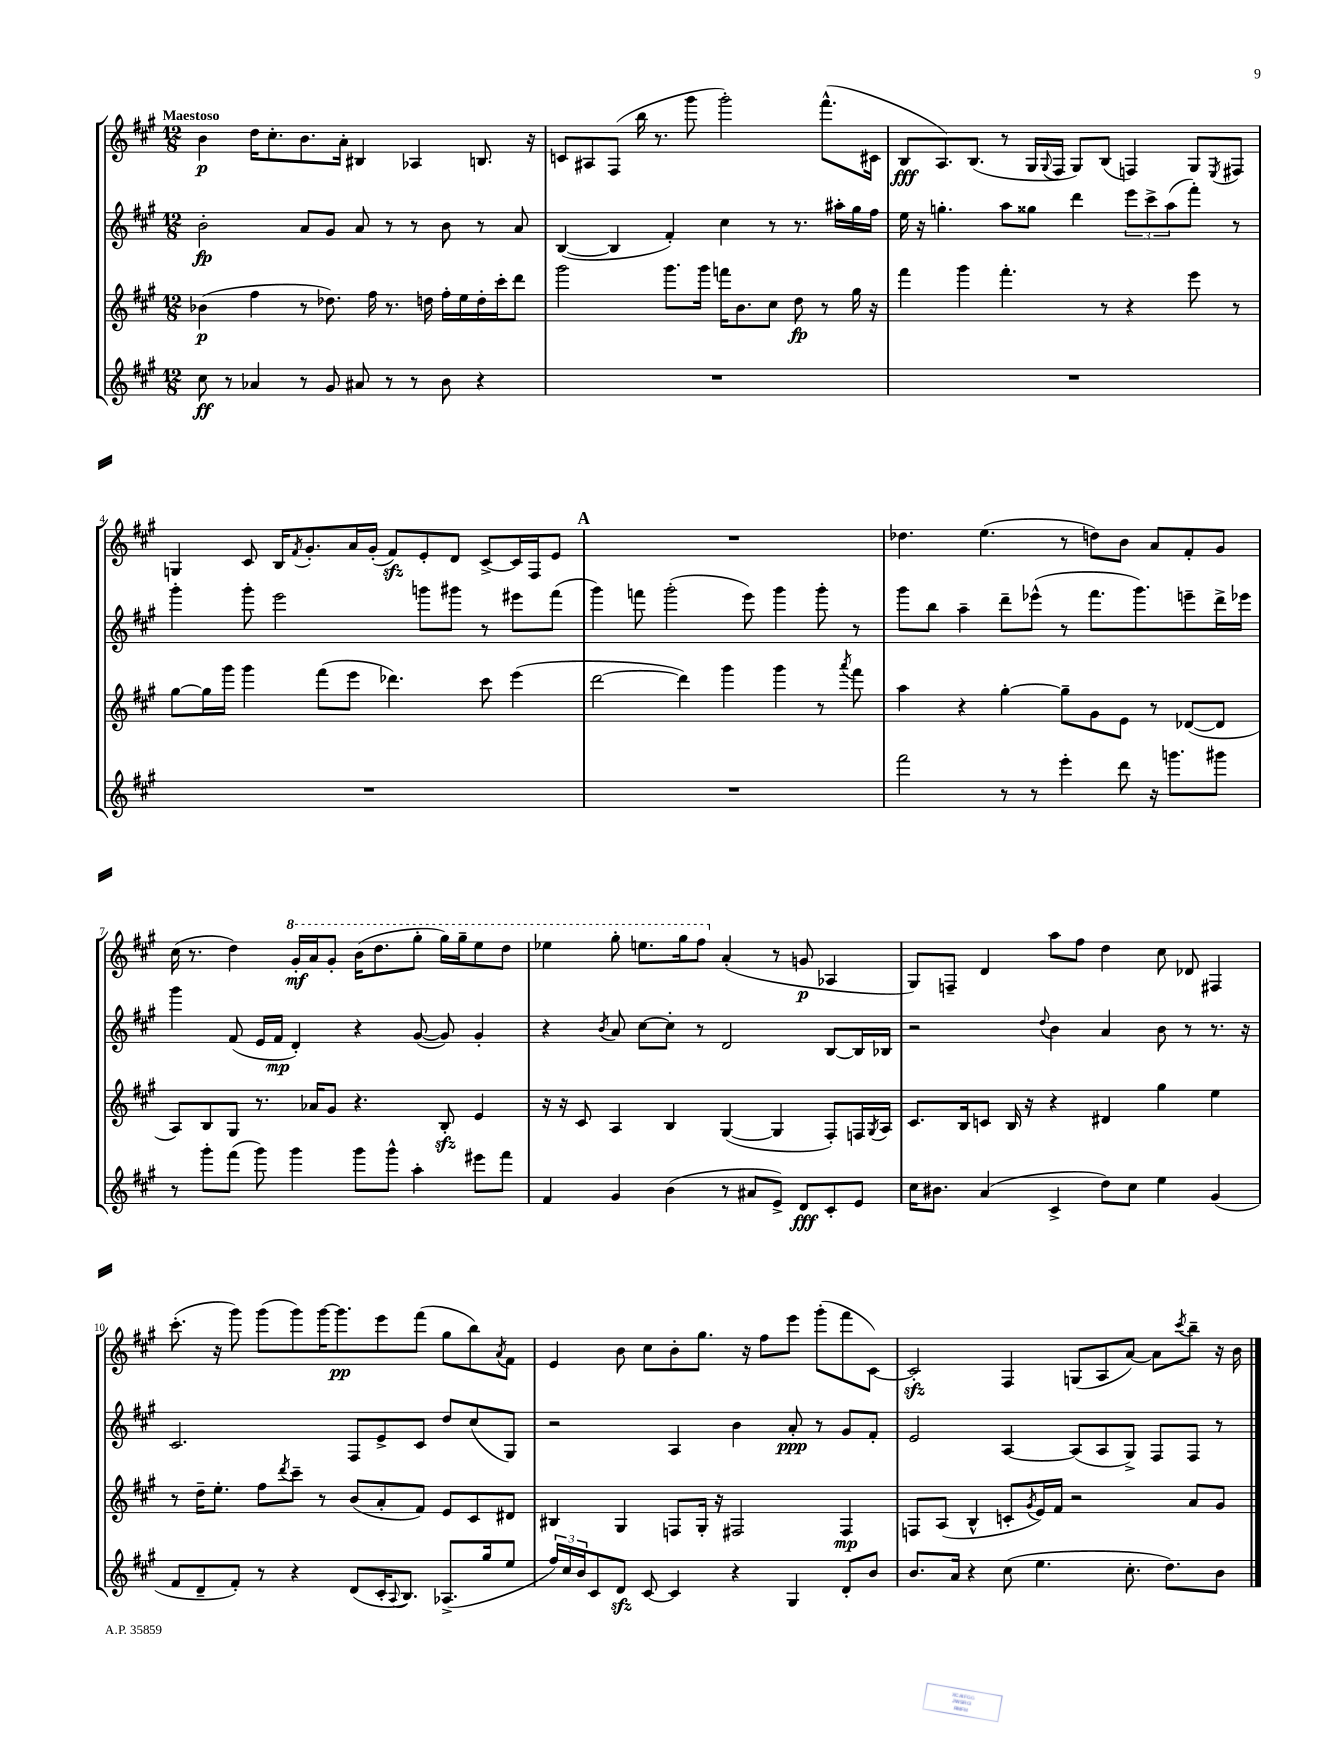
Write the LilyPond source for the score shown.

<<
\new StaffGroup <<
\new Staff = "s0" {
    \clef treble \key a \major \numericTimeSignature \time 12/8 \tempo "Maestoso"
    b'4\p d''16 cis''8.-. b'8. a'16-. bis4 aes4 b8. r16 |
    c'8 ais8 fis8( b''16 r8. gis'''8 gis'''2-.) fis'''8.-^( cis'16 |
    b8\fff a8.) b8.( r8 gis16 \appoggiatura { gis8 } fis16 gis8) b8( f4) gis8 \acciaccatura { e8 } fis8 |
    g4 cis'8 b16 \acciaccatura { fis'8 } gis'8.-. a'16 gis'16-.( fis'8\sfz) e'8-. d'8 cis'8~-> cis'16 fis16 e'8 |
    \mark \markup { \bold "A" } R1. |
    des''4. e''4.( r8 d''8) b'8 a'8 fis'8-. gis'8 |
    cis''16( r8. d''4) \ottava #1 gis''16-.\mf a''16 gis''8-. b''16( d'''8. gis'''8-. gis'''16) gis'''16-- e'''8 d'''8 |
    ees'''4 gis'''8-. e'''8. gis'''16 fis'''8 \ottava #0 a'4-.( r8 g'8\p aes4 |
    gis8) f8-- d'4 a''8 fis''8 d''4 cis''8 des'8 fis4 |
    cis'''8.-.( r16 gis'''8) gis'''8( gis'''8) gis'''16~ gis'''8.\pp e'''8 fis'''8( gis''8 b''8) \acciaccatura { a'8 } fis'8 |
    e'4 b'8 cis''8 b'8-. gis''8. r16 fis''8 e'''8 gis'''8-.( fis'''8 cis'8~) |
    cis'2-.\sfz fis4 g8( a8 a'8~) a'8 \acciaccatura { cis'''8 } b''8-- r16 b'16 \bar "|." |
}
\new Staff = "s1" {
    \clef treble \key a \major \numericTimeSignature \time 12/8
    b'2-.\fp a'8 gis'8 a'8 r8 r8 b'8 r8 a'8 |
    b4~( b4 fis'4-.) cis''4 r8 r8. ais''16-. gis''16 fis''16 |
    e''16 r16 g''4.-. a''8 gisis''8 d'''4 \tuplet 3/2 { e'''8 cis'''8-> a''8( } fis'''8-.) r8 |
    gis'''4-. gis'''8-. e'''2 g'''8 gis'''8 r8 eis'''8 fis'''8( |
    \mark \markup { \bold "A" } gis'''4) f'''8 gis'''2-.( e'''8) gis'''4 gis'''8-. r8 |
    gis'''8 b''8 a''4-- d'''8-- ees'''8-^( r8 fis'''8. gis'''8.) e'''8-- d'''16-> ees'''16 |
    gis'''4 fis'8( e'16 fis'16\mp d'4-.) r4 gis'8~( gis'8) gis'4-. |
    r4 \acciaccatura { b'8 } a'8 cis''8~ cis''8-. r8 d'2 b8~ b16 bes16 |
    r2 \appoggiatura { d''8 } b'4 a'4 b'8 r8 r8. r16 |
    cis'2. fis8 e'8-> cis'8 d''8 cis''8( gis8) |
    r2 a4 b'4 a'8-.\ppp r8 gis'8 fis'8-. |
    e'2 a4~ a8( a8 gis8->) fis8 fis8 r8 \bar "|." |
}
\new Staff = "s2" {
    \clef treble \key a \major \numericTimeSignature \time 12/8
    bes'4\p( fis''4 r8 des''8.) fis''16 r8. d''16 fis''16-. e''16 d''16-. cis'''16-. d'''8 |
    gis'''2 gis'''8. gis'''16 f'''16 b'8. cis''8 d''8\fp r8 gis''16 r16 |
    fis'''4 gis'''4 fis'''4.-. r8 r4 e'''8 r8 |
    gis''8~ gis''16 gis'''16 gis'''4 fis'''8( e'''8 des'''4.) cis'''8 e'''4( |
    \mark \markup { \bold "A" } d'''2~ d'''4) gis'''4 gis'''4 r8 \acciaccatura { a'''8 } fis'''8 |
    a''4 r4 gis''4~-. gis''8-- gis'8 e'8 r8 des'8~( des'8 |
    a8) b8 gis8 r8. aes'16 gis'8 r4. b8-.\sfz e'4 |
    r16 r16 cis'8 a4 b4 gis4~( gis4 fis8-.) f16 \acciaccatura { gis8 } a16 |
    cis'8. b16 c'8 b16 r16 r4 dis'4 gis''4 e''4 |
    r8 d''16-- e''8.-. fis''8 \acciaccatura { d'''8 } cis'''8-- r8 b'8( a'8-. fis'8) e'8 cis'8 dis'8 |
    bis4 gis4 f8 gis16-. r16 fis2 fis4\mp |
    f8 a8( b4-^ c'8-. \acciaccatura { gis'8 } e'16) fis'16 r2 a'8 gis'8 \bar "|." |
}
\new Staff = "s3" {
    \clef treble \key a \major \numericTimeSignature \time 12/8
    cis''8\ff r8 aes'4 r8 gis'8 ais'8 r8 r8 b'8 r4 |
    R1. |
    R1. |
    R1. |
    \mark \markup { \bold "A" } R1. |
    fis'''2 r8 r8 e'''4-. d'''8 r16 g'''8. gis'''8 |
    r8 gis'''8-. fis'''8( gis'''8) gis'''4 gis'''8 gis'''8-^ a''4-. eis'''8 fis'''8 |
    fis'4 gis'4 b'4( r8 ais'8 e'8->) d'8\fff cis'8-. e'8 |
    cis''16 bis'8. a'4( cis'4-> d''8) cis''8 e''4 gis'4( |
    fis'8 d'8-- fis'8-.) r8 r4 d'8( cis'16-. \appoggiatura { a8 } b8.) aes8.->( gis''16 e''8 |
    \tuplet 3/2 { fis''16) cis''16 b'16 } cis'8 d'8\sfz cis'8~ cis'4 r4 gis4 d'8-. b'8 |
    b'8. a'16 r4 cis''8( e''4. cis''8.-. d''8.) b'8 \bar "|." |
}
>>
>>
